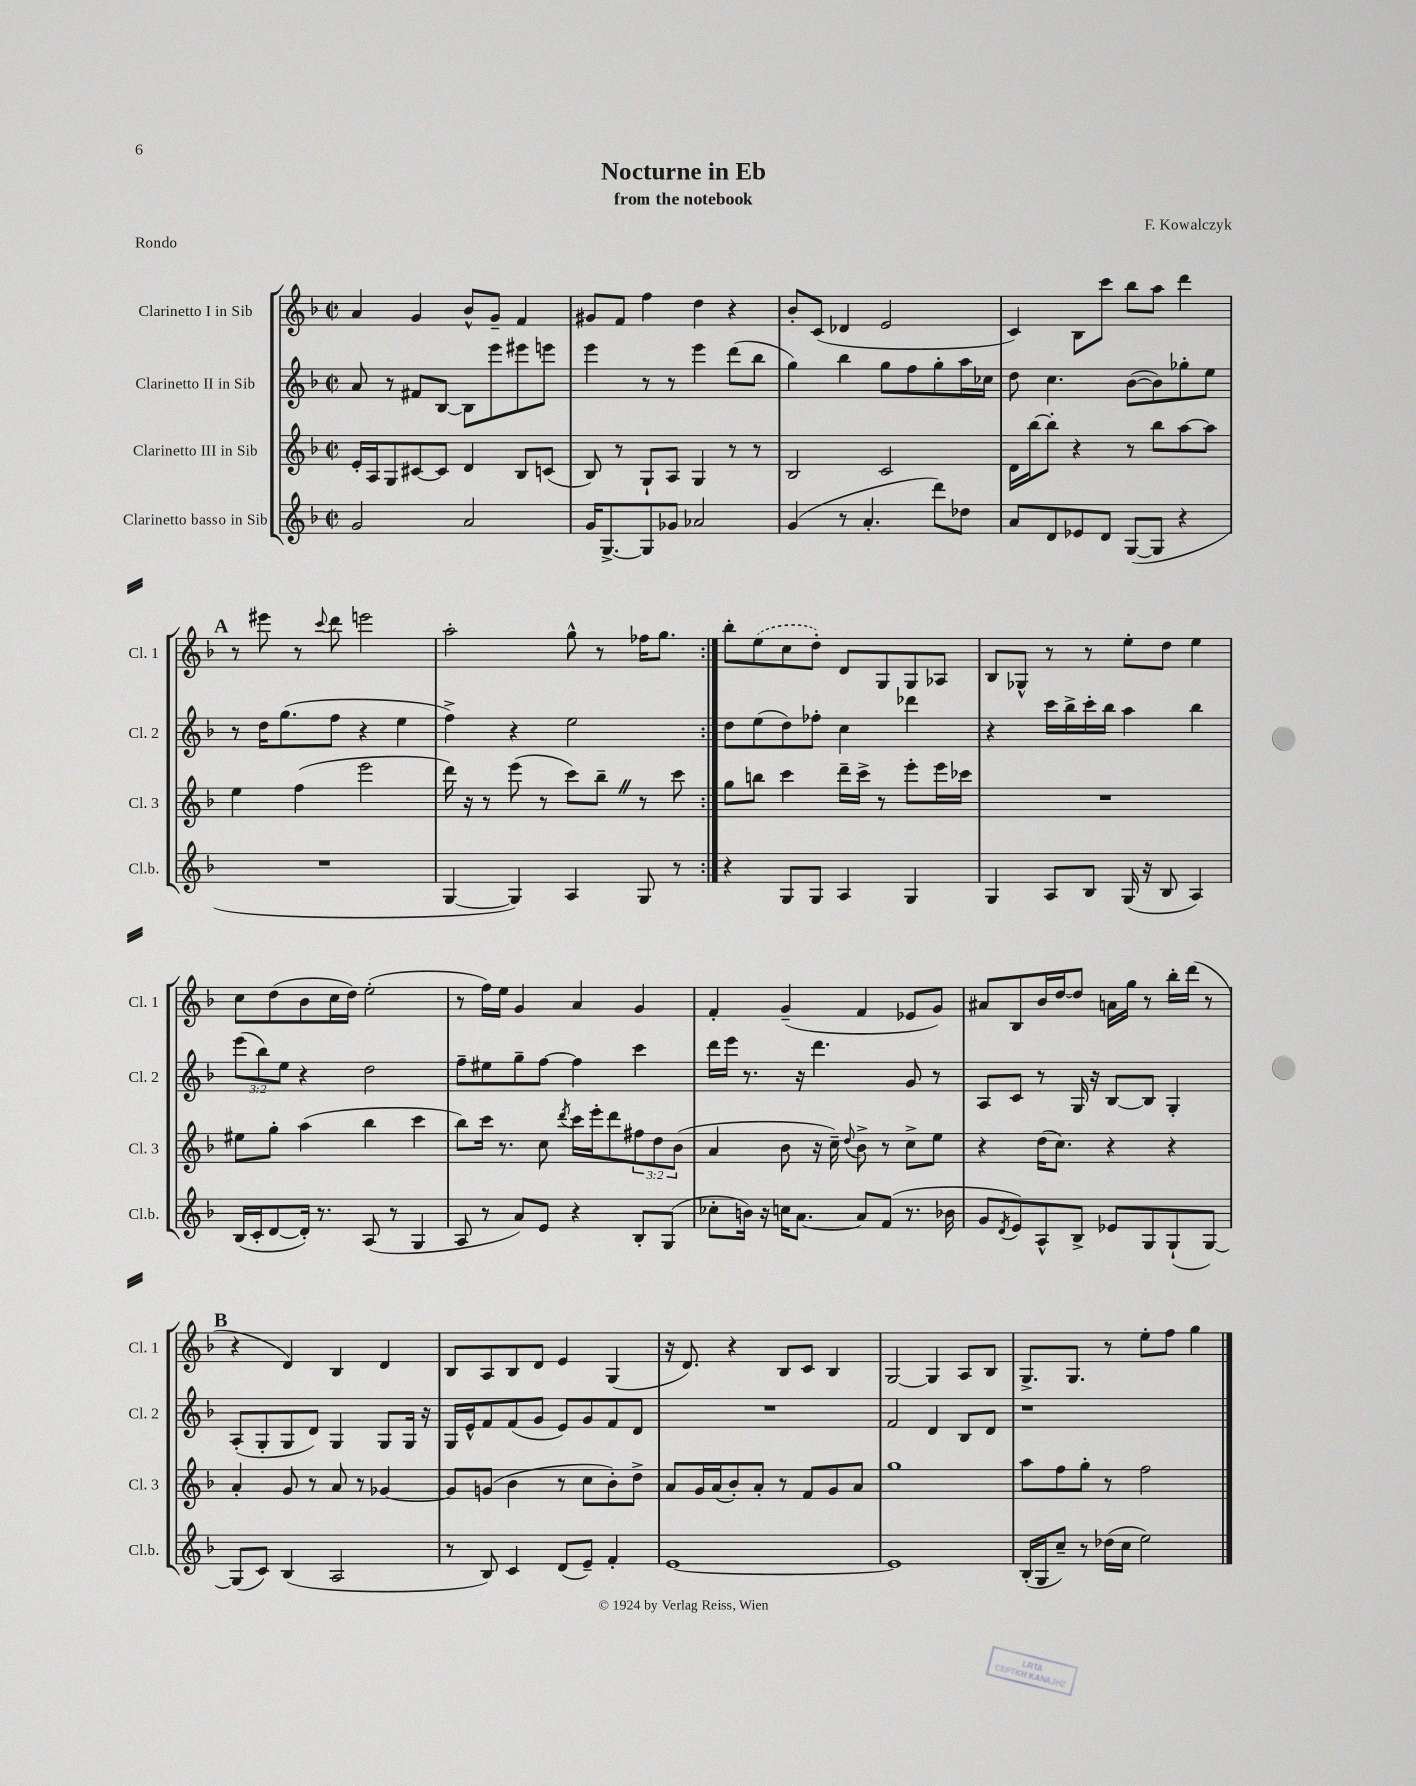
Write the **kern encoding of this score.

**kern	**kern	**kern	**kern
*staff4	*staff3	*staff2	*staff1
*clefG2	*clefG2	*clefG2	*clefG2
*k[b-]	*k[b-]	*k[b-]	*k[b-]
*M2/2	*M2/2	*M2/2	*M2/2
*met(c|)	*met(c|)	*met(c|)	*met(c|)
2g	16e'	8a	4a
.	16A	.	.
.	8G	8r	.
.	[8c#	8f#	4g
.	8c#]	[8B-	.
2a	4d	8B-]	8b-^^
.	.	8eee	8g~
.	8B-	8eee#	4f
.	(8c	8eee	.
=	=	=	=
16g	8B-)	4eee	8g#
[8.G^	.	.	.
.	8r	.	8f
8G]	8G`	8r	4ff
8g-	8A	8r	.
2a-	4G	4eee	4dd
.	8r	(8ddd	4r
.	8r	8bb-	.
=	=	=	=
(4g	2B-	4gg)	8b-'
.	.	.	(8c
8r	.	4bb-	4d-
4.a'	.	.	.
.	2c	8gg	2e
.	.	8ff	.
8ddd)	.	8gg'	.
8dd-	.	16aa	.
.	.	16cc-	.
=	=	=	=
8a	16d	8dd	4c)
.	[16bb-	.	.
8d	8bb-']	4.cc	.
8e-	4r	.	8B-
8d	.	.	8ccc
([8G	8r	([8b-	8bb-
8G]	8bb-	8b-])	8aa
4r	[8aa	8gg-'	4ddd
.	8aa]	8ee	.
=	=	=	=
1r	4ee	8r	8r
.	.	16dd	8eee#
.	.	(8.gg	.
.	(4ff	.	8r
.	.	.	8qqccc
.	.	8ff	8ddd
.	2eee	4r	2eee
.	.	4ee	.
=	=	=	=
[4G	16ddd)	4ff^)	2aa'
.	16r	.	.
.	8r	.	.
4G])	(8eee	4r	.
.	8r	.	.
4A	8ccc)	2ee	8gg^^
.	8bb-~	.	8r
8G	8r	.	16ff-
.	.	.	8.gg
8r	8ccc	.	.
=:|!	=:|!	=:|!	=:|!
4r	8gg	8dd	8bb-'
.	8bb	(8ee	(8ee
8G	4ccc	8dd)	8cc
8G	.	8ff-'	8dd')
4A	16ddd~	4cc	8d
.	16ccc^	.	.
.	8r	.	8G
4G	8eee'	4ddd-	8G
.	16eee	.	8A-
.	16ccc-	.	.
=	=	=	=
4G	1r	4r	8B-
.	.	.	8G-^^
8A	.	16ccc	8r
.	.	16bb-^	.
8B-	.	16ccc'	8r
.	.	16bb-	.
(16G	.	4aa	8ee'
16r	.	.	.
8B-	.	.	8dd
4A)	.	4bb-	4ee
=	=	=	=
(16B-	8ee#	(12eee	8cc
16c'	.	.	.
.	.	12bb-)	.
[8d	8gg'	.	(8dd
.	.	12ee	.
16d'])	(4aa	4r	8b-
8.r	.	.	.
.	.	.	16cc
.	.	.	16dd)
(8A	4bb-	2dd	(2ee'
8r	.	.	.
4G	4ccc	.	.
=	=	=	=
8A	8bb-)	8ff~	8r
8r	16ccc	8ee#	16ff)
.	8.r	.	16ee
8a)	.	8gg~	4g
8e	8cc	[8ff	.
.	8qddd	.	.
4r	16ccc	4ff]	4a
.	16eee'	.	.
.	8ddd	.	.
8B-'	12ff#	4ccc	4g
.	12dd	.	.
(8G	.	.	.
.	(12b-	.	.
=	=	=	=
8cc-'	4a	16ddd	4f'
.	.	16eee	.
16b)	.	8.r	.
16r	.	.	.
16cc	8b-	.	(4g~
[8.a	.	16r	.
.	16r	4.ddd	.
.	16cc~)	.	.
.	8qqdd	.	.
8a]	8b-^	.	4f
(8f	8r	.	.
8.r	8cc^	8g	8e-
.	8ee	8r	8g)
16b-	.	.	.
=	=	=	=
8g	4r	8A	8a#
8qd	.	.	.
8e)	.	8c	8B-
8A^^	(16dd	8r	16b-
.	8.cc)	.	[16dd
8B-^	.	16G	8dd]
.	.	16r	.
8e-	4r	[8B-	16a
.	.	.	16gg
8G	.	8B-]	8r
(8G`	4r	4G'	16bb-'
.	.	.	(16ddd
[8G)	.	.	8r
=	=	=	=
(8G]	4a'	(8A'	4r
8c)	.	8G'	.
(4B-	8g	8G	4d)
.	8r	8d)	.
2A	8a	4G	4B-
.	8r	.	.
.	[4g-	8G	4d
.	.	16G	.
.	.	16r	.
=	=	=	=
8r	8g-]	16G	8B-
.	.	16e^^	.
8B-)	(8g	8f	8A
4c	4b-	(8f	8B-
.	.	8g	8d
(8d	8r	8e)	4e
8e~)	8cc	8g	.
4f'	8b-')	8f	(4G
.	8dd^	8d	.
=	=	=	=
[1e	8a	1r	16r
.	.	.	8.d)
.	16g	.	.
.	(16a	.	.
.	8b-')	.	4r
.	8a'	.	.
.	8r	.	8B-
.	8f	.	8c
.	8g	.	4B-
.	8a	.	.
=	=	=	=
1e]	1gg	2f	[2G
.	.	4d	4G]
.	.	8B-	8A
.	.	8d	8B-
=	=	=	=
(16B-'	8aa	1r	8.G^
16G	.	.	.
8cc~)	8ff	.	.
.	.	.	8.G
8r	8gg'	.	.
(16dd-	8r	.	8r
16cc	.	.	.
2ee)	2ff	.	8ee'
.	.	.	8ff
.	.	.	4gg
==	==	==	==
*-	*-	*-	*-
